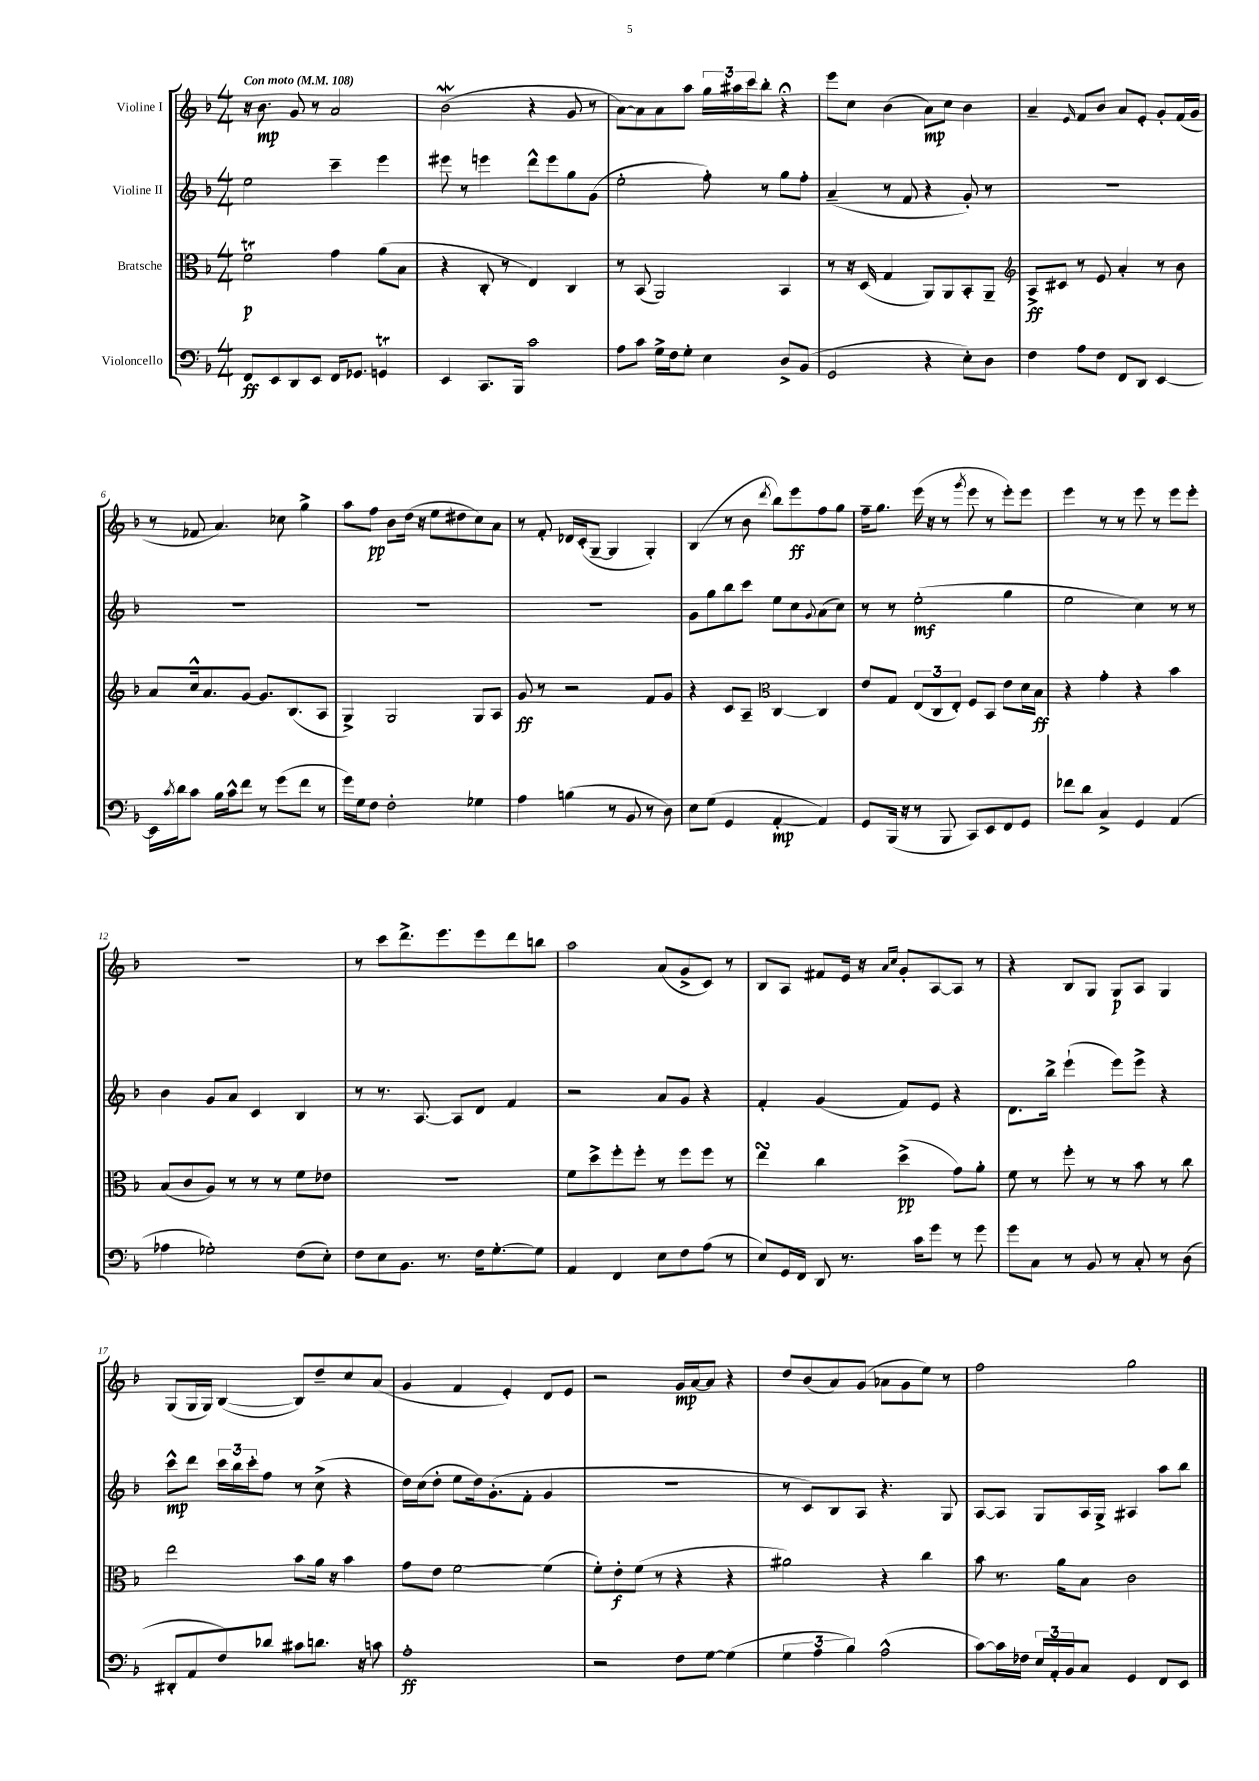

**kern	**kern	**kern	**kern
*staff4	*staff3	*staff2	*staff1
*clefF4	*clefC3	*clefG2	*clefG2
*k[b-]	*k[b-]	*k[b-]	*k[b-]
*M4/4	*M4/4	*M4/4	*M4/4
*MM108	*MM108	*MM108	*MM108
8FF	2f	2ee	16r
.	.	.	8.b-
8EE	.	.	.
8DD	.	.	8g
8EE	.	.	8r
16FF	4g	4ccc~	2a
8.GG-	.	.	.
4GG	(8a	4eee	.
.	8B-	.	.
=	=	=	=
4EE	4r	8eee#	(2b-
.	.	8r	.
8.CC	8C'	4eee	.
.	8r	.	.
16BBB-	.	.	.
2c	4E)	8ddd^^	4r
.	.	8eee	.
.	4C	8gg	8g
.	.	(8g	8r
=	=	=	=
8A	8r	2ee'	[8a)
8c	(8BB-	.	8a]
16G^	2AA)	.	8a
16F	.	.	.
8G'	.	.	8aa
4E	.	8ff')	24gg
.	.	.	24aa#
.	.	.	24ccc
.	.	8r	8bb-'
8D^	4BB-	8gg	4r;
(8BB-	.	8ff'	.
=	=	=	=
2GG	8r	(4a~	8eee
.	16r	.	8cc
.	(16D	.	.
.	4G	8r	(4b-
.	.	8f	.
4r	8AA)	4r	8a)
.	8AA	.	8cc
8E')	8BB-'	8g')	4b-
8D	8AA~	8r	.
=	=	=	=
*	*clefG2	*	*
4F	8A^	1r	4a~
.	8c#	.	.
.	.	.	16qqe
8A	8r	.	8f
8F	8e	.	8b-
8FF	4a'	.	8a
8DD	.	.	8e'
[4EE	8r	.	8g'
.	8b-	.	(16f
.	.	.	16g
=	=	=	=
16EE]	8a	1r	8r
8qc	.	.	.
16d	.	.	.
8c	16cc^^	.	8f-
.	8.a	.	.
16B-	.	.	4.a)
16c^^	.	.	.
8f	[8g	.	.
8r	8.g]	.	.
(8g	.	.	8cc-
.	(8.B-	.	.
8f	.	.	4gg^
8r	8A	.	.
=	=	=	=
16g)	4G^)	1r	8aa
16G	.	.	.
8F	.	.	8ff
2F'	2G	.	8b-
.	.	.	(16dd
.	.	.	16r
.	.	.	8ee
.	.	.	8dd#
4G-	8G	.	8cc)
.	8A	.	8a
=	=	=	=
4A	8g	1r	8r
.	8r	.	8f'
(4B	2r	.	16d-
.	.	.	(16c'
.	.	.	[8G~
8r	.	.	4G]
8BB-	.	.	.
8r	8f	.	4G')
8D)	8g	.	.
=	=	=	=
8E	4r	8g	(4B-
(8G	.	8gg	.
4GG	8c	8bb-	8r
.	8A~	8ccc	8b-
*	*clefC3	*	*
.	.	.	8qddd
[4AA'	[4C	8ee	8bb-)
.	.	8cc	8eee
.	.	8qqg	.
4AA])	4C]	(8a	8ff
.	.	8cc)	8gg
=	=	=	=
8GG	8e	8r	16ff~
.	.	.	8.gg
(16BBB-	8G	8r	.
16r	.	.	.
8r	(12E	(2ee'	(16eee
.	.	.	16r
.	12C	.	.
8BBB-	.	.	8r
.	12E')	.	.
.	.	.	8qggg
8CC)	8F	.	8eee
8EE	8BB-	.	8r
8FF	8e	4gg	8eee')
8GG	16d	.	8eee
.	16B-	.	.
=	=	=	=
8f-	4r	2ee	4eee
8d	.	.	.
4C^	4g'	.	8r
.	.	.	8r
4GG	4r	4cc)	8eee
.	.	.	8r
(4AA	4b-	8r	8eee
.	.	8r	8eee'
=	=	=	=
4A-	(8B-	4b-	1r
.	8c	.	.
2G-')	8A)	8g	.
.	8r	8a	.
.	8r	4c	.
.	8r	.	.
(8F	8f	4B-	.
8E')	8e-	.	.
=	=	=	=
8F	1r	8r	8r
8E	.	8.r	8ccc
8.BB-	.	.	8.ddd^
.	.	[8.A	.
8.r	.	.	8.eee
.	.	8A]	.
16F	.	8d	8eee
[8.G'	.	.	.
.	.	4f	8ddd
8G]	.	.	8bb
=	=	=	=
4AA	8f	2r	2aa
.	8dd^	.	.
4FF	8ff'	.	.
.	8ff'	.	.
8E	8r	8a	(8a
8F	8ff	8g	8g^
(8A	8ff	4r	8c)
8r	8r	.	8r
=	=	=	=
8E)	4ee	4f'	8B-
16GG	.	.	8A
16FF	.	.	.
8DD	4cc	(4g	8f#
8.r	.	.	16e
.	.	.	16r
.	.	.	16qqa
.	.	.	16qqcc
.	(4dd^	8f)	8g'
16c	.	.	.
8g	.	8e	[8A
8r	8g)	4r	8A]
8g	8a'	.	8r
=	=	=	=
8g	8f	8.d	4r
8C	8r	.	.
.	.	16bb-^	.
8r	8ff'	(4eee`	8B-
8BB-	8r	.	8G
8r	8r	8eee)	8G
8C'	8b-	8eee^	8A
8r	8r	4r	4G
(8D	8cc	.	.
=	=	=	=
8DD#'	2ee	8ccc^^	(8G
8AA	.	8ddd	16G
.	.	.	16G)
8F)	.	24ccc	([4B-
.	.	24bb-	.
.	.	24ccc'	.
8d-	.	8ff	.
8c#	8b-	8r	8B-])
8.d	16a	(8cc^	8dd~
.	16r	.	.
.	4b-	4r	8cc
16r	.	.	.
8c	.	.	(8a
=	=	=	=
1A'	8g	16dd)	4g
.	.	(16cc	.
.	8e	8dd'	.
.	[2f	8ee	4f
.	.	16dd)	.
.	.	(8.g'	.
.	.	.	4e')
.	.	8f'	.
.	(4f]	4g	8d
.	.	.	8e
=	=	=	=
2r	8f')	1r	2r
.	8e'	.	.
.	(8f	.	.
.	8r	.	.
8F	4r	.	16g
.	.	.	[16a
[8G	.	.	8a]
(4G]	4r	.	4r
=	=	=	=
6G	2a#)	8r	8dd
.	.	8c)	(8b-
6A	.	.	.
.	.	8B-	8a)
6B-)	.	.	.
.	.	8A	(8g
(2A^^	4r	4.r	8a-
.	.	.	8g
.	4cc	.	8ee)
.	.	8G	8r
=	=	=	=
[8c)	8b-	[8A	2ff
16c]	8.r	8A]	.
16F-	.	.	.
24E	.	8G	.
24AA'	.	.	.
.	16a	.	.
24BB-	.	.	.
8C	8B-	16A	.
.	.	16G^	.
4GG	2c	4A#	2gg
8FF	.	8aa	.
8EE	.	8bb-	.
==	==	==	==
*-	*-	*-	*-
